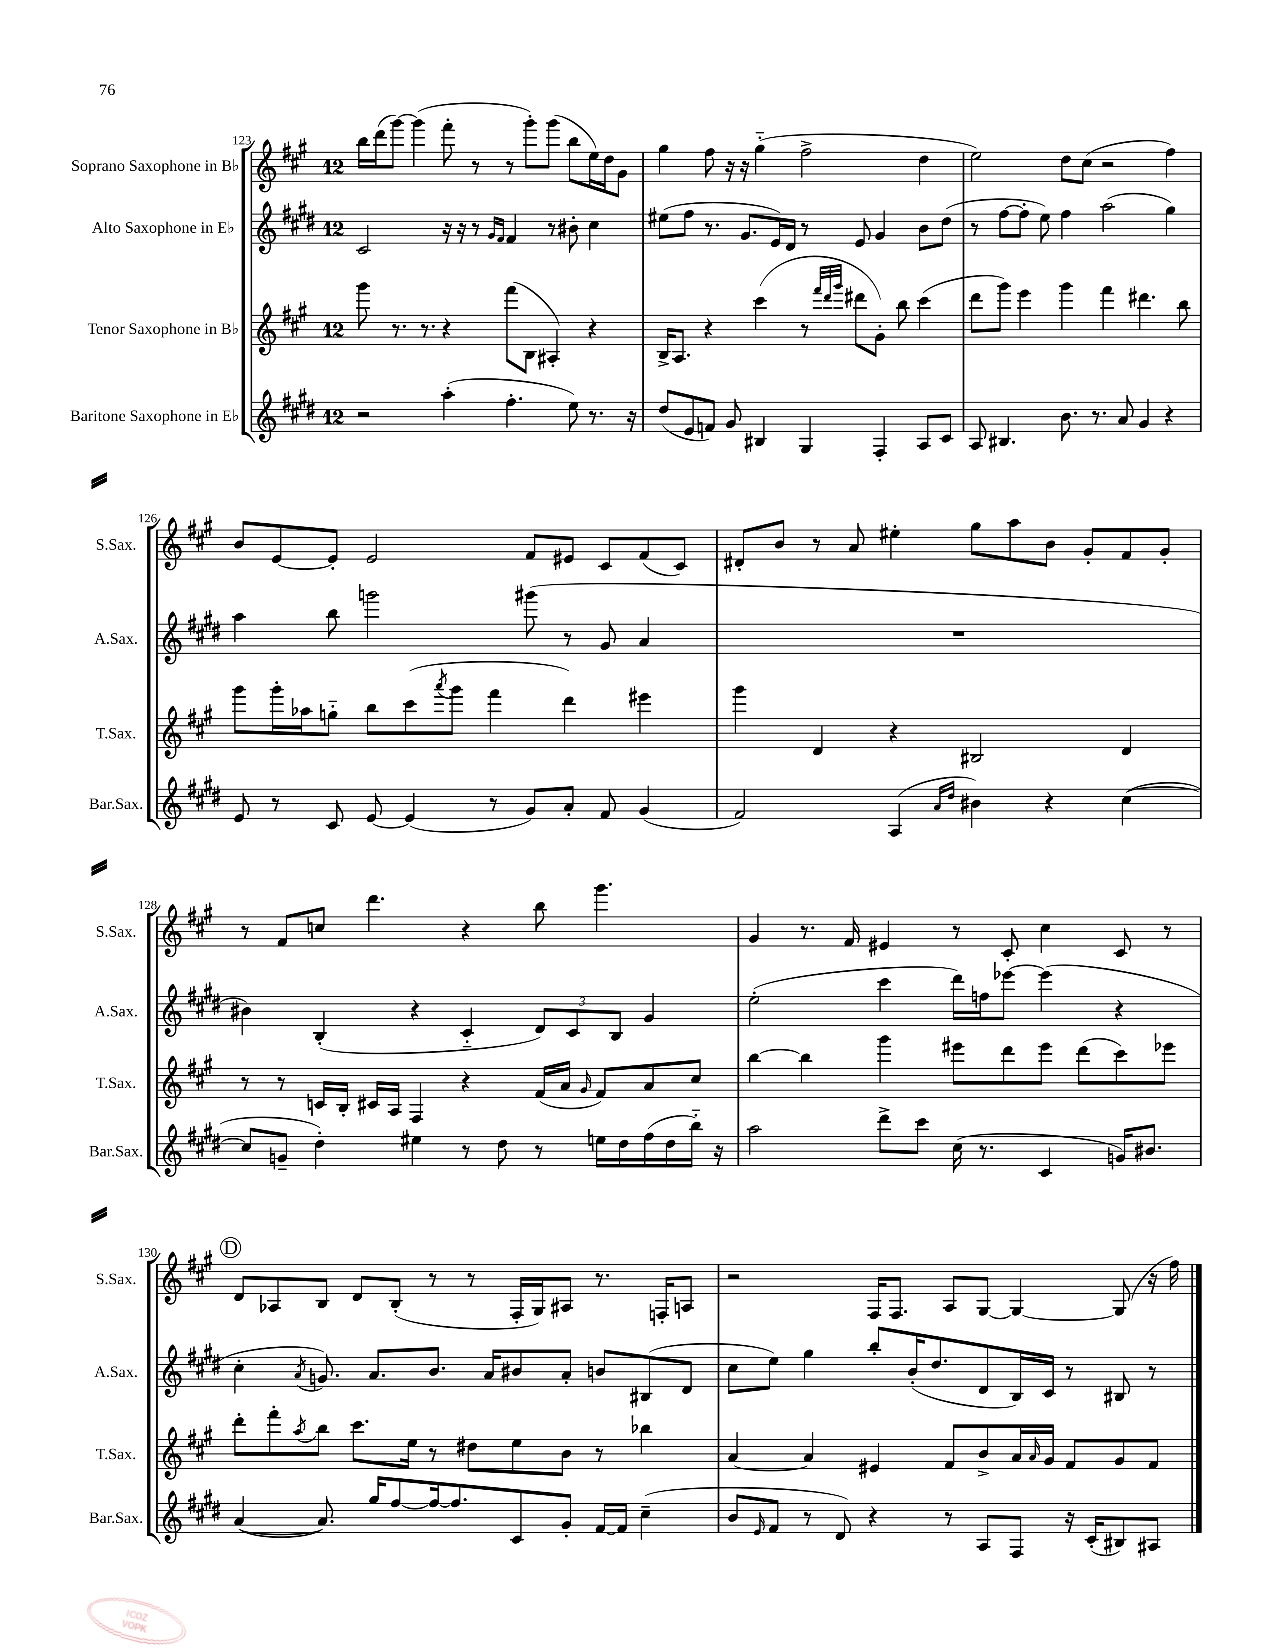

**kern	**kern	**kern	**kern
*staff4	*staff3	*staff2	*staff1
*clefG2	*clefG2	*clefG2	*clefG2
*k[f#c#g#d#]	*k[f#c#g#]	*k[f#c#g#d#]	*k[f#c#g#]
*M12/8	*M12/8	*M12/8	*M12/8
2r	8ggg#	2c#	16bb
.	.	.	(16ddd
.	8.r	.	[8ggg#)
.	.	.	(4ggg#]
.	8.r	.	.
(4aa'	4r	16r	8fff#'
.	.	16r	.
.	.	8r	8r
.	.	16qqg#	.
.	.	16qqf#	.
4.ff#'	(8fff#	4f#	8r
.	8B	.	8ggg#')
.	4A#')	8r	(8ggg#
8ee)	.	8b#'	8bb
8.r	4r	4cc#	16ee)
.	.	.	16dd
.	.	.	8g#
16r	.	.	.
=	=	=	=
(8dd#	16B^	(8ee#	4gg#
.	8.A	.	.
8e	.	8ff#	.
8f)	4r	8.r	8ff#
8g#	.	.	16r
.	.	8.g#	16r
4B#	(4ccc#	.	(4gg#'~
.	.	16e)	.
.	.	16d#	.
4G#	8r	8r	2ff#^
.	32qqfff#	.	.
.	32qqddd	.	.
.	32qqggg#	.	.
.	8ddd#	8e	.
4F#'	8g#')	4g#	.
.	8bb	.	.
8A	(4ccc#	8b	4dd
8c#	.	(8dd#	.
=	=	=	=
8A	8ddd	8r	2ee)
4.B#	8ggg#)	[8ff#	.
.	4eee	8ff#']	.
.	.	8ee)	.
8.b	4ggg#	4ff#	8dd
.	.	.	(8cc#
8.r	.	.	.
.	4fff#	(2aa	2r
8a	.	.	.
4g#	4.ddd#	.	.
4r	.	4gg#)	4ff#)
.	8bb	.	.
=	=	=	=
8e	8ggg#	4aa	8b
8r	16ggg#'	.	[8e
.	16aa-	.	.
8c#	8gg'~	8bb	8e']
[8e	8bb	2ggg	2e
(4e]	(8ccc#	.	.
.	8qaaa	.	.
.	8ggg#	.	.
8r	4fff#	.	.
8g#)	.	(8ggg#	8f#
8a'	4ddd)	8r	8e#
8f#	.	8g#	8c#
(4g#	4eee#	4a	(8f#
.	.	.	8c#)
=	=	=	=
2f#)	4ggg#	1.r	8d#'
.	.	.	8b
.	4d	.	8r
.	.	.	8a
(4A	4r	.	4ee#'
16qqa	.	.	.
16qqdd#	.	.	.
4b#)	2B#	.	8gg#
.	.	.	8aa
4r	.	.	8b
.	.	.	8g#'
([4cc#	4d	.	8f#
.	.	.	8g#'
=	=	=	=
8cc#]	8r	4b#)	8r
8g~	8r	.	8f#
4dd#')	16c	(4B'	8cc
.	16B'	.	.
.	16c#	.	4.ddd
.	16A	.	.
4ee#	4F#	4r	.
8r	4r	4c#'~	4r
8dd#	.	.	.
8r	(16f#	12d#)	8bb
.	16a	.	.
.	.	12c#	.
.	16qqg#	.	.
16ee	8f#)	.	4.ggg#
.	.	12B	.
16dd#	.	.	.
(16ff#	8a	4g#	.
16dd#	.	.	.
16bb'~)	8cc#	.	.
16r	.	.	.
=	=	=	=
2aa	[4bb	(2ee'	4g#
.	4bb]	.	8.r
.	.	.	16f#
8ddd#^	4ggg#	4ccc#	4e#
8ccc#	.	.	.
(16cc#	8eee#	16ddd#)	8r
8.r	.	16ff	.
.	8ddd	[8eee-	8c#'
4c#	8eee#	(4eee-]	4cc#
.	(8ddd	.	.
16g)	8ccc#)	4r	8c#
8.b#	.	.	.
.	8eee-	.	8r
=	=	=	=
([4a	8ddd'	4cc#'	8d
.	8fff#'	.	8A-
.	8qaa	8qa	.
8.a])	8bb	8.g)	8B
.	8.ccc#	.	8d
16gg#	.	8.a	.
[8ff#	.	.	(8B'
.	16ee	.	.
16ff#_	8r	8.b	8r
8.ff#]	.	.	.
.	8dd#	.	8r
.	.	16a	.
8c#	8ee	8b#	16F#'
.	.	.	16G#)
8g#'	8b	8a'	8A#
[16f#	8r	8b	8.r
16f#]	.	.	.
(4cc#~	4bb-	(8B#	.
.	.	.	16F'
.	.	8d#	8A
=	=	=	=
8b	[4a	8cc#	2r
16qqe	.	.	.
8f#	.	8ee)	.
8r	4a]	4gg#	.
8d#)	.	.	.
4r	4e#	8bb'	16F#
.	.	.	8.F#
.	.	(16b'	.
.	.	8.dd#	.
8r	8f#	.	8A
8A	8b^	8d#	[8G#
8F#	16a	16B)	4G#_
.	16qqa	.	.
.	16g#	16c#	.
16r	8f#	8r	.
(16c#'	.	.	.
8B#)	8g#	8B#	(8G#]
8A#	8f#	8r	16r
.	.	.	16ff#)
==	==	==	==
*-	*-	*-	*-
